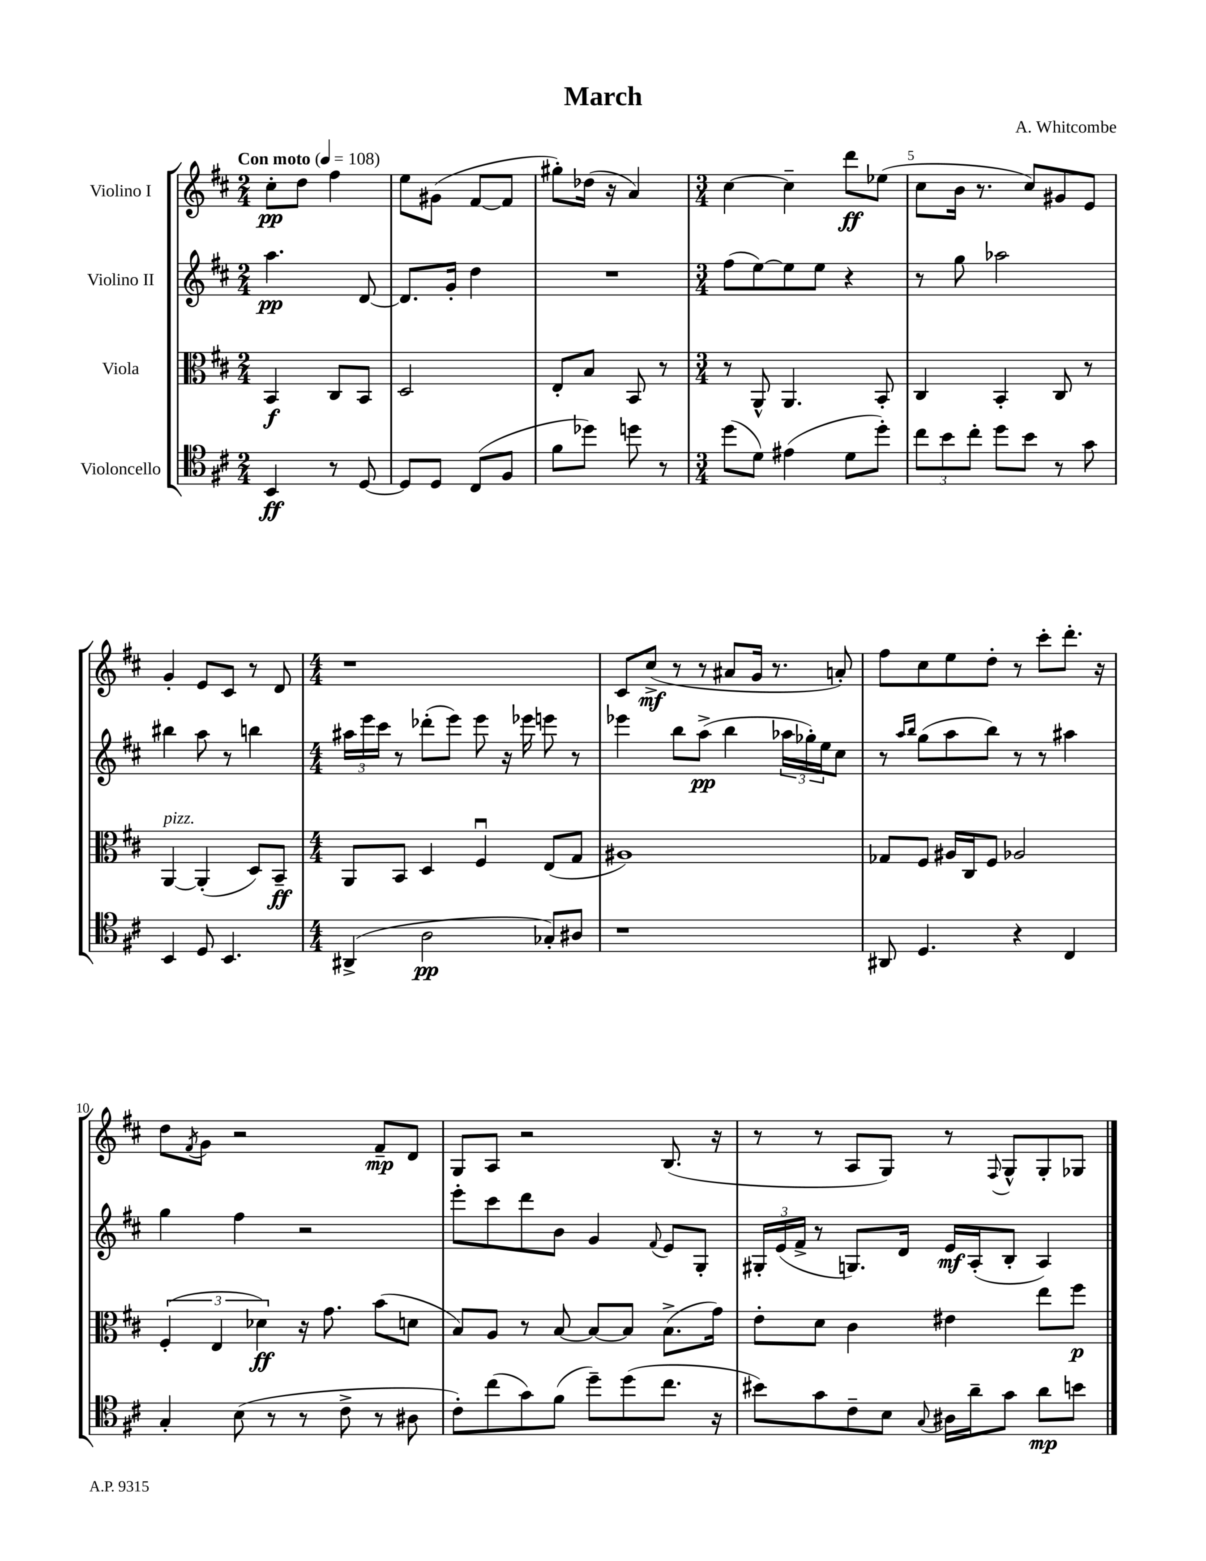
\header { title = "March" composer = "A. Whitcombe" }
<<
\new StaffGroup <<
\new Staff = "s0" \with { instrumentName = "Violino I" } {
    \clef treble \key d \major \numericTimeSignature \time 2/4 \tempo "Con moto" 4 = 108
    cis''8-.\pp d''8 fis''4 |
    e''8 gis'8( fis'8~ fis'8 |
    gis''8-.) des''16( r16 a'4) |
    \numericTimeSignature \time 3/4 cis''4~ cis''4-- d'''8\ff ees''8( |
    cis''8 b'16 r8. cis''8) gis'8 e'8 |
    g'4-. e'8 cis'8 r8 d'8 |
    \numericTimeSignature \time 4/4 r1 |
    cis'8 cis''8->\mf( r8 r8 ais'8 g'16 r8. a'8-.) |
    fis''8 cis''8 e''8 d''8-. r8 cis'''8-. d'''8.-. r16 |
    d''8 \acciaccatura { fis'8 } g'8 r2 fis'8--\mp d'8 |
    g8 a8 r2 b8.( r16 |
    r8 r8 a8 g8) r8 \appoggiatura { fis8 } g8-^ g8-. ges8 \bar "|." |
}
\new Staff = "s1" \with { instrumentName = "Violino II" } {
    \clef treble \key d \major \numericTimeSignature \time 2/4
    a''4.\pp d'8~ |
    d'8. g'16-. d''4 |
    R2 |
    \numericTimeSignature \time 3/4 fis''8( e''8~) e''8 e''8 r4 |
    r8 g''8 aes''2 |
    bis''4 a''8 r8 b''4 |
    \numericTimeSignature \time 4/4 \tuplet 3/2 { ais''16 e'''16 cis'''16 } r8 des'''8-.( e'''8) e'''8 r16 ees'''16 e'''8 r8 |
    ees'''4 b''8 a''8->\pp( b''4 \tuplet 3/2 { aes''16 ges''16-.) e''16 } cis''8 |
    r8 \grace { a''16 b''16 } g''8( a''8 b''8) r8 r8 ais''4 |
    g''4 fis''4 r2 |
    e'''8-. cis'''8 d'''8 b'8 g'4 \appoggiatura { fis'8 } e'8 g8-. |
    \tuplet 3/2 { gis16-. e'16( fis'16-> } r8 g8.) d'16 e'16\mf a16-.( b8-. a4) \bar "|." |
}
\new Staff = "s2" \with { instrumentName = "Viola" } {
    \clef alto \key d \major \numericTimeSignature \time 2/4
    b,4\f cis8 b,8 |
    d2 |
    e8-. b8 b,8 r8 |
    \numericTimeSignature \time 3/4 r8 a,8-^ a,4. b,8-. |
    cis4 b,4-. cis8 r8 |
    a,4~^\markup { \italic "pizz." } a,4-.( d8) b,8--\ff |
    \numericTimeSignature \time 4/4 a,8 b,8 d4 fis4\downbow e8( g8 |
    ais1) |
    ges8 fis8 ais16 cis16 fis8 aes2 |
    \tuplet 3/2 { fis4-.( e4 des'4\ff) } r16 g'8. b'8( d'8 |
    b8) a8 r8 b8~ b8~ b8 b8.->( g'16) |
    e'8-. d'8 cis'4 eis'4 e''8 fis''8\p \bar "|." |
}
\new Staff = "s3" \with { instrumentName = "Violoncello" } {
    \clef tenor \key d \major \numericTimeSignature \time 2/4
    b,4\ff r8 d8~ |
    d8 d8 cis8( fis8 |
    fis'8 des''8) d''8 r8 |
    \numericTimeSignature \time 3/4 d''8( d'8) eis'4( d'8 d''8-.) |
    \tuplet 3/2 { cis''8 b'8 cis''8-. } d''8 b'8 r8 g'8 |
    b,4 d8 b,4. |
    \numericTimeSignature \time 4/4 ais,4->( a2\pp ges8-.) ais8 |
    r1 |
    ais,8 d4. r4 cis4 |
    g4-. b8( r8 r8 cis'8-> r8 ais8 |
    cis'8-.) cis''8( g'8) fis'8( d''8--) d''8( cis''8. r16 |
    bis'8) g'8 cis'8-- b8 \appoggiatura { g8 } ais16 a'16-- g'8 a'8\mp b'8 \bar "|." |
}
>>
>>
\layout { \context { \Score \override BarNumber.break-visibility = ##(#f #t #t) barNumberVisibility = #(every-nth-bar-number-visible 5) } }
